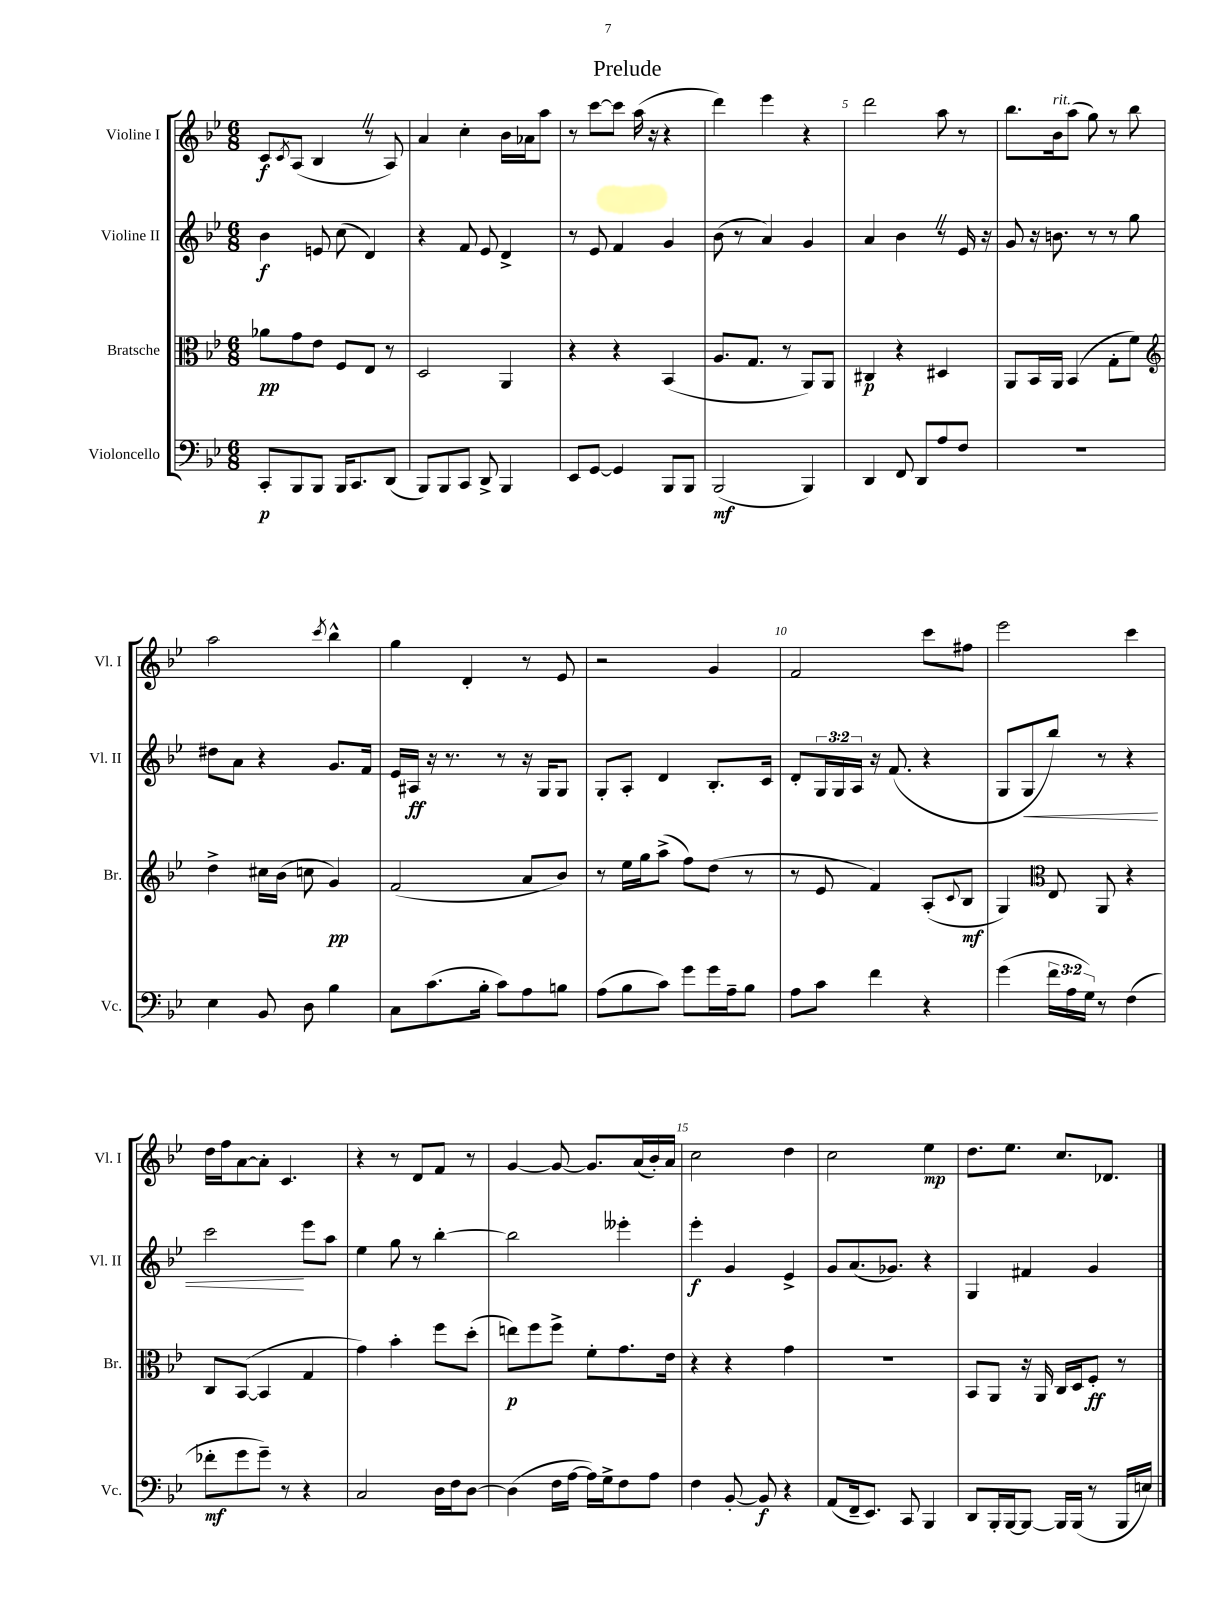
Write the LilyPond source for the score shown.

\header { title = "Prelude" }
<<
\new StaffGroup <<
\new Staff = "s0" \with { instrumentName = "Violine I" shortInstrumentName = "Vl. I" } {
    \clef treble \key bes \major \numericTimeSignature \time 6/8
    c'8\f \acciaccatura { c'8 } a8( bes4 \once \override BreathingSign.text = \markup { \musicglyph "scripts.caesura.straight" } \breathe r8 a8) |
    a'4 c''4-. bes'16 aes'16 a''8 |
    r8 c'''8~ c'''8 a''16( r16 r4 |
    d'''4) ees'''4 r4 |
    d'''2 a''8 r8 |
    bes''8. bes'16^\markup { \italic "rit." } a''8( g''8) r8 bes''8 |
    a''2 \acciaccatura { c'''8 } bes''4-^ |
    g''4 d'4-. r8 ees'8 |
    r2 g'4 |
    f'2 c'''8 fis''8 |
    ees'''2 c'''4 |
    d''16 f''16 a'8~ a'8-. c'4. |
    r4 r8 d'8 f'8 r8 |
    g'4~ g'8~ g'8. a'16( bes'16-.) a'16 |
    c''2 d''4 |
    c''2 ees''4\mp |
    d''8. ees''8. c''8. des'8. \bar "|." |
}
\new Staff = "s1" \with { instrumentName = "Violine II" shortInstrumentName = "Vl. II" } {
    \clef treble \key bes \major \numericTimeSignature \time 6/8 \override Staff.TupletNumber.text = #tuplet-number::calc-fraction-text
    bes'4\f e'8 c''8( d'4) |
    r4 f'8 ees'8 d'4-> |
    r8 ees'8 f'4 g'4 |
    bes'8( r8 a'4) g'4 |
    a'4 bes'4 \once \override BreathingSign.text = \markup { \musicglyph "scripts.caesura.straight" } \breathe r8 ees'16 r16 |
    g'8 r16 b'8. r8 r8 g''8 |
    dis''8 a'8 r4 g'8. f'16 |
    ees'16 ais16\ff r16 r8. r8 r16 g16 g8 |
    g8-. a8-. d'4 bes8.-. c'16 |
    d'8-. \tuplet 3/2 { g16 g16 a16 } r16 f'8.( r4 |
    g8 g8\< bes''8) r8 r4 |
    c'''2\! ees'''8 a''8 |
    ees''4 g''8 r8 bes''4~-. |
    bes''2 eeses'''4-. |
    ees'''4-.\f g'4 ees'4-> |
    g'8 a'8.( ges'8.) r4 |
    g4 fis'4 g'4 \bar "|." |
}
\new Staff = "s2" \with { instrumentName = "Bratsche" shortInstrumentName = "Br." } {
    \clef alto \key bes \major \numericTimeSignature \time 6/8
    aes'8\pp g'8 ees'8 f8 ees8 r8 |
    d2 a,4 |
    r4 r4 bes,4( |
    a8. g8. r8 a,8) a,8 |
    cis4\p r4 dis4 |
    a,8 bes,16 a,16 bes,4( g8-. f'8) |
    \clef treble d''4-> cis''16 bes'16( c''8 g'4\pp) |
    f'2( a'8 bes'8) |
    r8 ees''16 g''16 a''8->( f''8) d''8( r8 |
    r8 ees'8 f'4) a8-.( \appoggiatura { c'8 } bes8\mf |
    g4) \clef alto ees8 a,8 r4 |
    c8 bes,8~( bes,4 g4 |
    g'4) bes'4-. f''8 d''8-.( |
    e''8\p) f''8 f''8-> f'8-. g'8. ees'16 |
    r4 r4 g'4 |
    R2. |
    bes,8 a,8 r16 a,16 c16 d16 f8-.\ff r8 \bar "|." |
}
\new Staff = "s3" \with { instrumentName = "Violoncello" shortInstrumentName = "Vc." } {
    \clef bass \key bes \major \numericTimeSignature \time 6/8 \override Staff.TupletNumber.text = #tuplet-number::calc-fraction-text
    c,8-.\p bes,,8 bes,,8 bes,,16 c,8. d,8( |
    bes,,8) bes,,8 c,8 d,8-> bes,,4 |
    ees,8 g,8~ g,4 bes,,8 bes,,8 |
    bes,,2\mf( bes,,4) |
    d,4 f,8 d,8 a8 f8 |
    R2. |
    ees4 bes,8 d8 bes4 |
    c8 c'8.( bes16-. c'8) a8 b8 |
    a8( bes8 c'8) g'8 g'16 a16-- bes8 |
    a8 c'8 f'4 r4 |
    g'4( \tuplet 3/2 { f'16 a16 g16) } r8 f4( |
    fes'8-.\mf g'8 g'8--) r8 r4 |
    c2 d16 f16 d8~ |
    d4( f16 a16~ a16) g16-> f8 a8 |
    f4 bes,8~-. bes,8\f r4 |
    a,8( f,16-- ees,8.) c,8 bes,,4 |
    d,8 bes,,16-. bes,,16~ bes,,8~ bes,,16 bes,,16( r8 bes,,16 e16) \bar "|." |
}
>>
>>
\layout { \context { \Score \override BarNumber.break-visibility = ##(#f #t #t) barNumberVisibility = #(every-nth-bar-number-visible 5) } }
